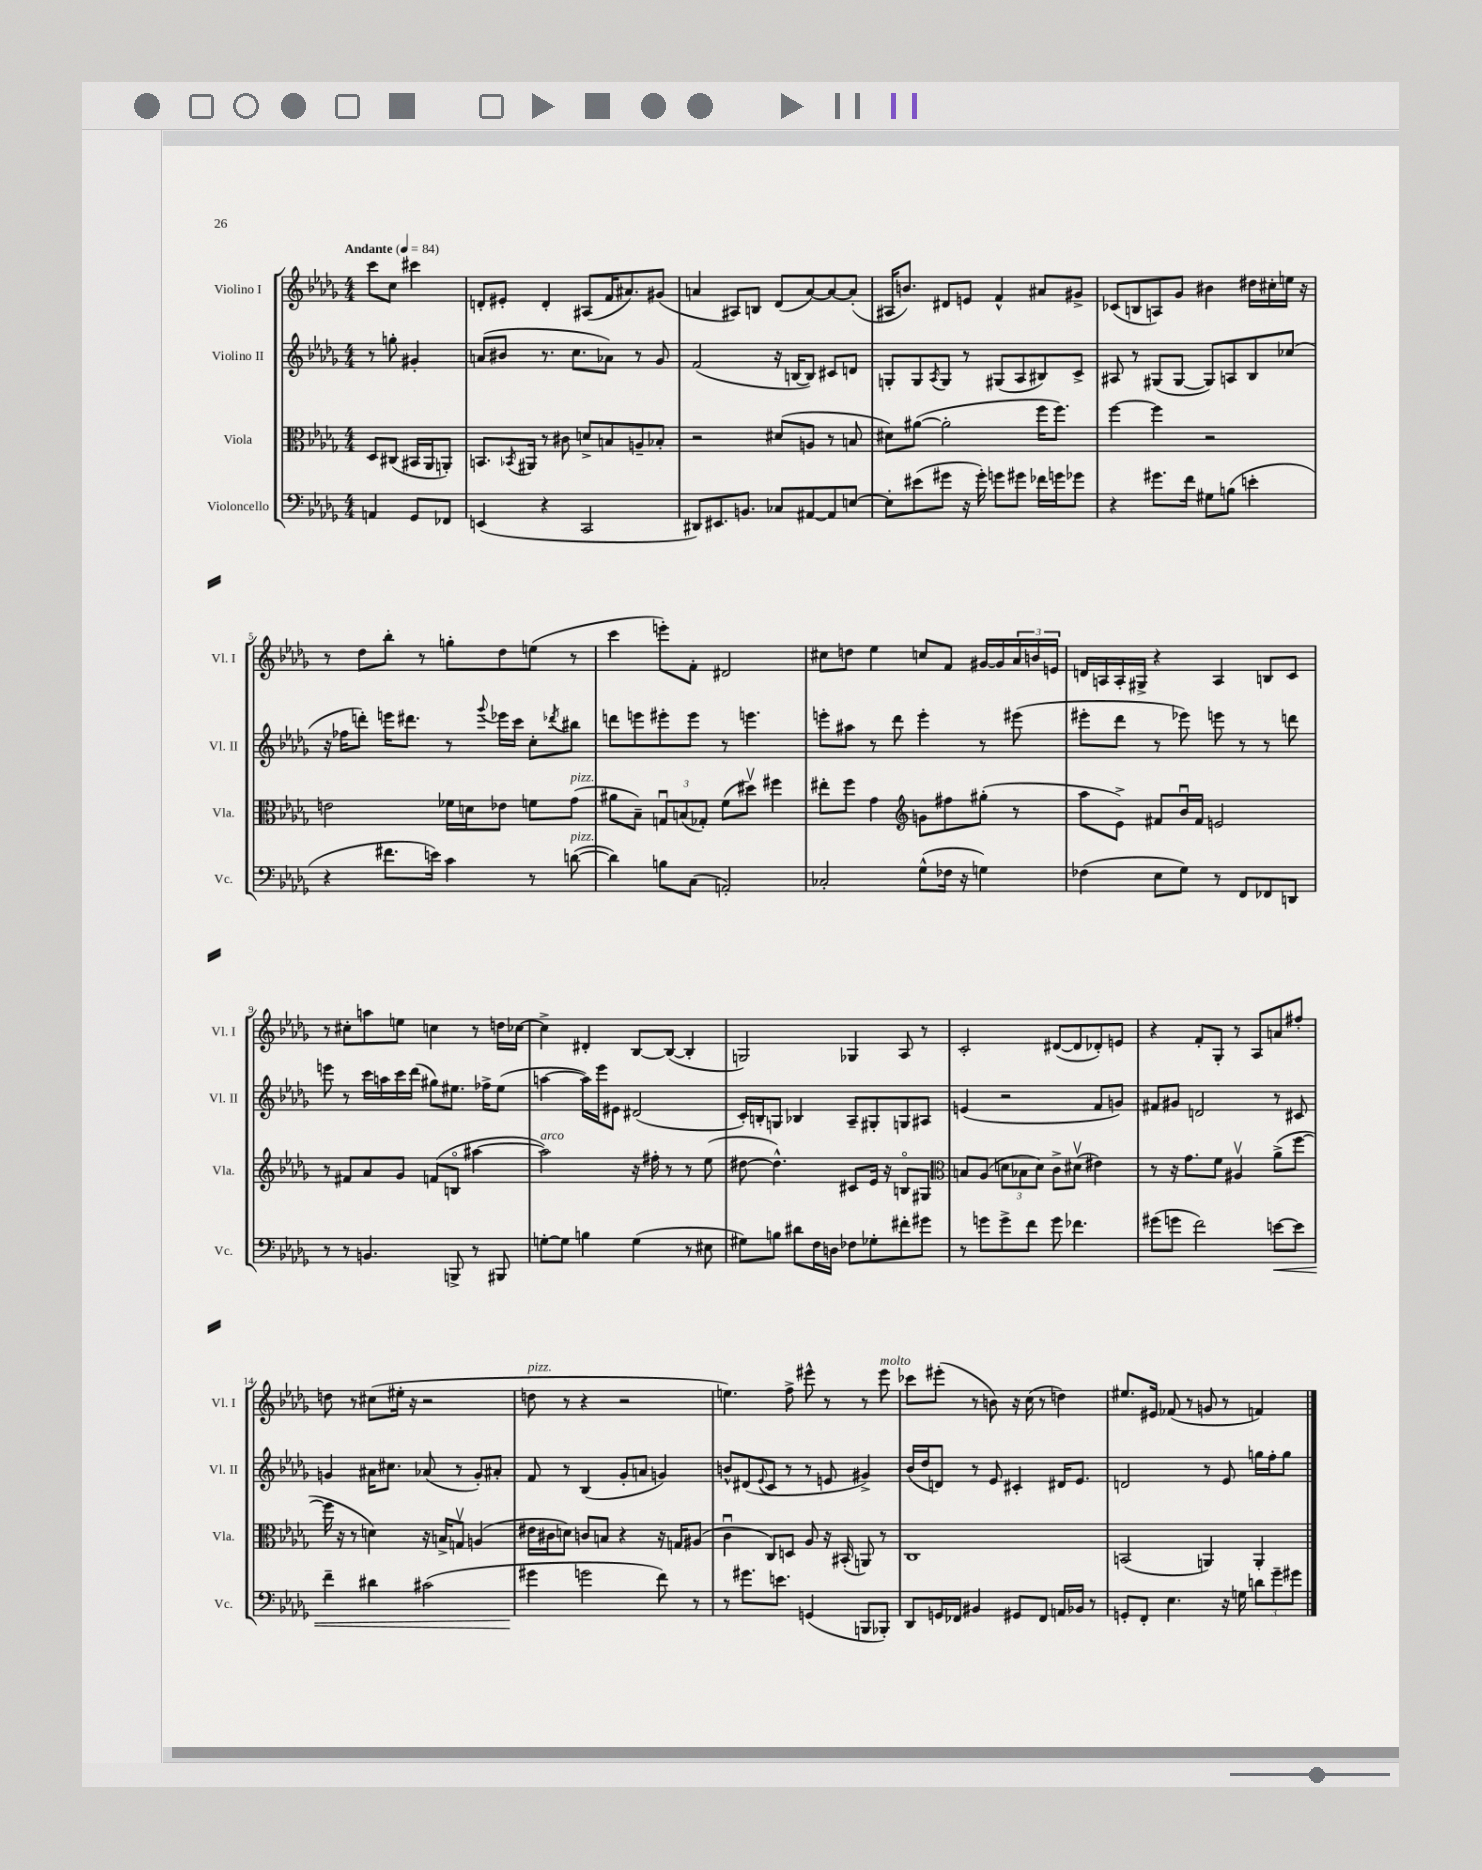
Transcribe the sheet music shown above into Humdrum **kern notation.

**kern	**kern	**kern	**kern
*staff4	*staff3	*staff2	*staff1
*clefF4	*clefC3	*clefG2	*clefG2
*k[b-e-a-d-g-]	*k[b-e-a-d-g-]	*k[b-e-a-d-g-]	*k[b-e-a-d-g-]
*M4/4	*M4/4	*M4/4	*M4/4
*MM84	*MM84	*MM84	*MM84
4AA	8D-	8r	8ccc
.	(8C#	8gg'	8cc
8GG-	16BB#	4g#'	4ccc#
.	16AA-	.	.
8FF-	8AA')	.	.
=	=	=	=
(4EE	8.BB	(8a	8d'
.	.	8b#	8e#'
.	8qBB-	.	.
.	16AA#	.	.
4r	8r	8.r	4d'
.	8c#	.	.
.	.	8.cc	.
2CC	8d^	.	(8A#
.	8B	8a-)	16f
.	.	.	8.a#)
.	8A~	8r	.
.	8B-'	8g-	(8g#
=	=	=	=
8DD#)	2r	(2f	4a
8.EE#	.	.	.
.	.	.	8A#)
8.BB	.	.	.
.	.	.	8B
8C-	(8d#	16r	(8d-
.	.	[16B	.
[8AA#	8A	8B])	[8a)
8AA#]	8r	8c#	8a_
[8E	8B	8d	(8a']
=	=	=	=
8E']	8d#)	8G'	16A#
.	.	.	8.b)
(8e#	([8a#	8G	.
.	.	8qA-	.
8g#	2a#']	8G	8d#
16r	.	8r	8e
16g#')	.	.	.
8g	.	(8G#	4f^^
8g#	.	8A-	.
16f-	16ff	8B#)	8a#
16g	8.ff)	.	.
8g-	.	8c^	8g#^
=	=	=	=
4r	[4ff	8A#	(8c-
.	.	8r	8B
8.g#	4ff]	(8G#	8A)
.	.	[8G#	8g-
16f	.	.	.
8G#	2r	8G#])	4b#
(8B	.	8A	.
4e'	.	8B-	16dd#
.	.	.	16cc#'
.	.	(8cc-	16ee
.	.	.	16r
=	=	=	=
4r	2e	16r	8r
.	.	16ff-	.
.	.	8ddd')	8dd-
8.f#	.	16eee	8bb-'
.	.	8.ddd#	.
.	.	.	8r
16e)	.	.	.
4c	16f-	8r	8gg'
.	16d	.	.
.	.	8qqggg-	.
.	8e-	16eee-	8dd-
.	.	16ccc	.
8r	8f	8cc'	(8ee
.	.	8qddd-	.
([8d	(8g-	8bb#	8r
=	=	=	=
4d])	8a#	8ddd	4ccc
.	8B-~)	8eee	.
8B	12Gu	8eee#'	8eee')
.	(12B	.	.
(8C	.	8eee#	8f'
.	12G-')	.	.
2AA')	(8f	8r	2d#
.	8dd#v)	4.eee	.
.	4ff#	.	.
=	=	=	=
2C-'	8ee#'	8eee'	8cc#
.	8ff	8aa#	8dd
.	4g-	8r	4ee-
.	.	8ddd-	.
*	*clefG2	*	*
(8G-^^	8g	4eee'	8cc
16F-	8ff#	.	8f
16r	.	.	.
4G)	(8gg#'	8r	[16g#
.	.	.	16g#]
.	8r	(8eee#	24a-
.	.	.	24b
.	.	.	24e
=	=	=	=
(4F-	8aa-	8eee#'	16d
.	.	.	16A
.	8e-^)	8ddd-	16A'
.	.	.	16G#^
8E-	8f#	8r	4r
8G-)	16b-u	8eee-)	.
.	16f#	.	.
8r	2e	8eee	4A
8FF	.	8r	.
8FF-	.	8r	8B
8DD	.	8ddd	8c
=	=	=	=
8r	8r	8eee	8r
8r	8f#	8r	8cc#'
4.BB	8a-	16ccc	8aa
.	.	16aa	.
.	8g-	16ccc	8ee
.	.	(16ddd-	.
.	(8f	8gg#)	4cc
8BBB^	8Bo	8.ee#	.
8r	[4aa#	.	8r
.	.	16ff-^	.
8BBB#	.	(8ee#	16dd
.	.	.	[16cc-
=	=	=	=
[8G'	2aa#])	[4aa	4cc-^]
8G]	.	.	.
4B	.	16aa])	4d#'
.	.	16eee-	.
.	.	8e#	.
(4G	16r	(2d#	[8B-
.	16ff#'	.	.
.	8r	.	(8B-_
8r	8r	.	4B-']
8E#	(8ee-	.	.
=	=	=	=
8G#)	[8dd#	16c')	2G)
.	.	16B'	.
8B	4.dd#^^])	8G	.
8d#	.	4B-	.
16F	.	.	.
16D	.	.	.
8F-	8c#	8A-~	4G-
8G-'	16e-	8G#'	.
.	16r	.	.
8f#'	8Bo	8G	8A-
8g#	8G#	8A#	8r
=	=	=	=
*	*clefC3	*	*
8r	8B	(4e	2c'
8g	(8A-	.	.
8g^	12d	2r	.
.	12B-	.	.
8f	.	.	.
.	12d)	.	.
8g	8c^	.	([8d#
4.f-	(8d#v	.	8d#]
.	4e#)	8f	8d-')
.	.	8g)	8e
=	=	=	=
(8g#	8r	8f#	4r
8g	16r	8g#	.
.	8.g-	.	.
2f)	.	2d	8f'
.	8f	.	8G-'
.	4A#v	.	8r
.	.	.	8A-
[8e	(8a-^	8r	8a
8e]	[8ff	8c#	8ff#'
=	=	=	=
4f~	16ff]	4g	8dd
.	16r	.	.
.	8r	.	8r
4d#	4d)	16a#	(8cc#
.	.	8.cc#	.
.	.	.	16ee#'
.	.	.	16r
(2c#	16r	(8a-	2r
.	16B^	.	.
.	8Gv	8r	.
.	(4A	8g')	.
.	.	8a#'	.
=	=	=	=
4g#	16e#	8f	8dd
.	16c#	.	.
.	8d)	8r	8r
2g	8c	(4B-	4r
.	8B	.	.
.	4r	8g-'	2r
.	.	8a	.
8f)	16r	4g)	.
.	16G	.	.
8r	(8A#	.	.
=	=	=	=
8r	4cu	8b^^	4.ee)
8.g#	.	(8d#	.
.	.	8qqe-	.
.	8C)	8c	.
8.e	.	.	.
.	8D	8r	8ff^
(4GG	8A-	8r	8eee#^^
.	16r	8e	8r
.	(16BB#'	.	.
8BBB	8AA)	4g#^)	8r
8BBB-')	8r	.	8eee#
=	=	=	=
8DD-	1C	(16b-	8ccc-
.	.	16dd-	.
16GG	.	8d)	(8eee#'
16FF-	.	.	.
4BB#	.	8r	8r
.	.	8e-	8b)
8GG#	.	4c#'	16r
.	.	.	(16cc
8FF-	.	.	8r
16AA	.	16d#	4dd)
16BB-	.	8.e-	.
8r	.	.	.
=	=	=	=
8GG'	(2BB	2d	8.ee#
8FF'	.	.	.
.	.	.	16e#
4.E-	.	.	(8f-
.	.	.	8r
.	4AA)	8r	8g
16r	.	8e-	8r
16G	.	.	.
12d	4AA'	16gg	4f)
.	.	16ff'	.
12g-~	.	.	.
.	.	8gg	.
12g#	.	.	.
==	==	==	==
*-	*-	*-	*-
